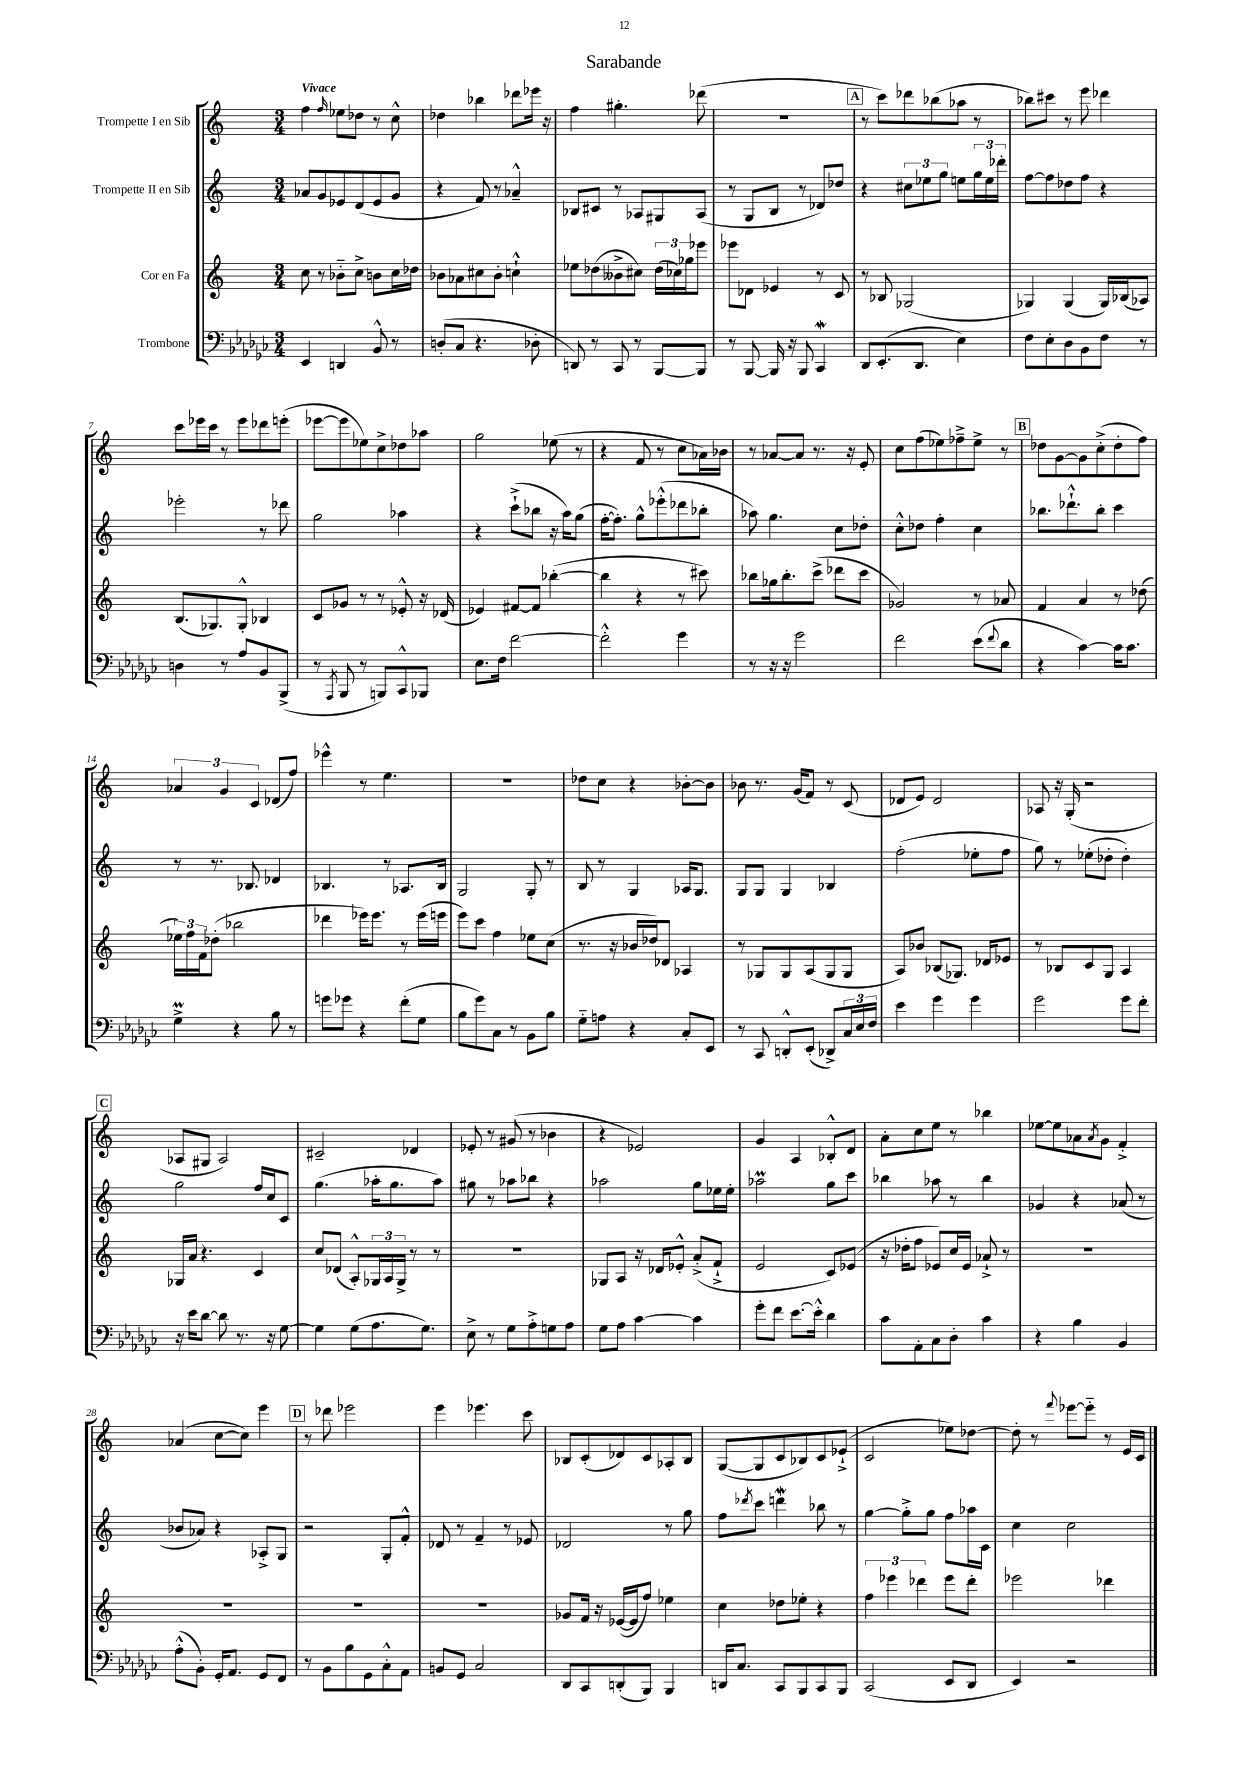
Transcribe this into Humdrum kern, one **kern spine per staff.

**kern	**kern	**kern	**kern
*part4	*part3	*part2	*part1
*staff4	*staff3	*staff2	*staff1
*I"Trombone	*I"Cor en Fa	*I"Trompette II en Sib	*I"Trompette I en Sib
*clefF4	*clefG2	*clefG2	*clefG2
*k[b-e-a-d-g-c-]	*k[]	*k[]	*k[]
*M3/4	*M3/4	*M3/4	*M3/4
=1	=1	=1	=1
!	!	!	!LO:TX:a:B:t=Vivace
4EE-/	8cc\	8a-X/L	4ff\
.	8r	8g/	.
.	.	.	16qqff/
4DDn/	8b-X\L	8e-X/	8ee-X\L
.	8cc^\J	(8d/	8dd-X\J
8BB-^^/	8bn\L	8e-/	8r
8r	16cc\L	8g/J	8cc^^\
.	16dd-X\JJ	.	.
=2	=2	=2	=2
(8Dn'/L	8b-X\L	4r	4dd-X\
8C-/J	8a-X\	.	.
4.r	8cc#X\	8f/)	4bb-X\
.	8b-'\J	8r	.
.	4ccn`^^\	4a-X~^^/	8ddd-X\L
8D-X'\	.	.	16eee-X\Jk
.	.	.	16r
=3	=3	=3	=3
8DDn/)	8ee-X\L	8B-X/L	4ff\
8r	(8dd-X\	8c#X/J	.
8CC-/	8b--X^\	8r	4.gg#X'\
8r	8cc#X\J)	8A-X/L	.
[8BBB-/L	(24dd-\LL	8G#X/	.
.	24cc-X\)	.	.
.	24gg-X\J	.	.
8BBB-/J]	8eee-X\J	(8A-/J	(8ddd-X\
=4	=4	=4	=4
8r	8eee-X\L	8r	2.r
[8BBB-/	8d-X\J	8G/L	.
16BBB-/]	4e-X/	8B/J	.
16r	.	.	.
8BBB-/	.	8r	.
4CC-w/	8r	8d-X/L)	.
.	8c/	8dd-X/J	.
!!LO:REH:place=s1:t=A
=5	=5	=5	=5
8DD-/L	8r	4r	8r
(8.EE-'/	8B-X/	.	8ccc\L)
.	(2G-X/	12cc#X\L	8ddd-X\
8.DD-/J	.	.	.
.	.	12ee-X\	.
.	.	.	(8bb-X\
.	.	12gg\J	.
4E-\)	.	8een\L	8aa-X\J
.	.	24gg\L	8r
.	.	24ee\	.
.	.	24ddd-X'\JJ	.
=6	=6	=6	=6
8F\L	4G-X/)	[8ff\L	8bb-X\L)
8E-'\	.	8ff\]	8ccc#X\J
8D-\	(4G-/	8dd-X\	8r
8BB-\	.	8ff\J	8eee\
8F\J	16G-/LL)	4r	4ddd-X\
.	(16B-X/J	.	.
8r	8A-X/J)	.	.
!!LO:LB:g=z
=7	=7	=7	=7
4Dn\	(8.B/L	2eee-X'\	8ccc\L
.	.	.	16eee-X\L
.	8.G-X/)	.	16ccc\JJ
8r	.	.	8r
8A-/L	8G-'^^/J	.	8eee-\L
8BB-/	4B-X/	8r	8ddd-X\
(8BBB-^/J	.	8ddd-X\	(8eeen'\J
=8	=8	=8	=8
8r	8c/L	2gg\	[8eee-X\L
8qAAA-/	.	.	.
8BBB-/	8g-X/J	.	8eee-\]
8r	8r	.	8ee-X\)
8BBBn/L)	8r	.	8cc^\
8CC-^^/	8e-X'^^/	4aa-X\	8dd-X\
8BBB-X/J	16r	.	8aa-X\J
.	(16d-X/	.	.
=9	=9	=9	=9
8.E-\L	4e-X/)	4r	2gg\
16F\Jk	.	.	.
[2f\	[8f#X/L	(8ccc`^\L	.
.	8f#/J]	8bb-X\J	.
.	([4bb-X'\	16r	(8ee-X\
.	.	16aa\KL)	.
.	.	(8gg\J	8r
=10	=10	=10	=10
2f'^^\]	4bb-\]	[16ff'\KL	4r
.	.	8.ff'\J])	.
.	4r	8gg^^\L	8f/
.	.	(8eee-X'^^\	8r
4g-\	8r	8ddd-X\	8cc\L
.	8ccc#X\)	8bb-X'\J	16a-X\L)
.	.	.	16b-X\JJ
=11	=11	=11	=11
8r	8bb-X\L	8aa-X\)	8r
16r	16gg-X\k	4.gg\	[8a-X/L
16r	8.bb-'\	.	.
2g-\	.	.	8a-/J]
.	(8ccc^\J	.	8.r
.	8ddd-X\L	8cc\L	.
.	.	.	16r
.	8ccc\J	8dd-X'\J	8e'/
=12	=12	=12	=12
2f\	2g-X/)	8cc'^^\L	8cc\L
.	.	8dd-X\J	(8ff\
.	.	4ff'\	8ee-X\)
.	.	.	8ff-X~^\
(8e-\L	8r	4cc\	8ee-^\J
8qqf/	.	.	.
8d-\J	8a-X/	.	8r
!!LO:REH:place=s1:t=B
=13	=13	=13	=13
4r	4f/	8.bb-X\L	8dd-X\L
.	.	.	[8g\
.	.	8.ddd-X`^^\	.
[4c-\)	4a/	.	8g\]
.	.	8bb-'\J	(8cc'^\
16c-\KL]	8r	4ccc\	8dd-'\
8.c-\J	.	.	.
.	(8dd-X\	.	8ff\J)
!!LO:LB:g=z
=14	=14	=14	=14
4G-M^\	24ee-X\LL)	8r	6a-X/
.	24ff\	.	.
.	24f\J	.	.
.	(8dd-X'\J	8.r	.
.	.	.	6g/
4r	2bb-X\	.	.
.	.	8.B-X/	.
.	.	.	6c/
8B-\	.	4d-X/	(8d-X/L
8r	.	.	8ff/J)
=15	=15	=15	=15
8gn\L	4ddd-X\	4.B-X/	4eee-X^^\
8g-X\J	.	.	.
4r	16eee-X\KL)	.	8r
.	8.eee-\J	.	.
.	.	8r	4.ee\
(8f'\L	8r	8.A-X/L	.
8G-\J	(16eee-\LL	.	.
.	16eeen\JJ	16B-/Jk	.
=16	=16	=16	=16
8B-\L	8eee\L)	2G/	2.r
8g-\)	8ccc\J	.	.
8C-\J	4ff\	.	.
8r	.	.	.
8BB-\L	8ee-X\L	8G'/	.
8B-\J	(8cc\J	8r	.
=17	=17	=17	=17
8G-\L	8.r	8B/	8dd-X\L
8An\J	.	8r	8cc\J
.	16r	.	.
4r	16b-X/LL	4G/	4r
.	16dd-X/J)	.	.
.	8d-X/J	.	.
8C-'/L	4A-X/	16A-X/KL	[8b-X'\L
.	.	8.G/J	.
8EE-/J	.	.	8b-\J]
=18	=18	=18	=18
8r	8r	8G/L	8b-X\
8CC-/	8G-X/L	8G/J	8.r
8DDn'^^/L	8G-/	4G/	.
.	.	.	(16g/KL
(8EE-'/J	(8A/	.	8f/J)
8DD-X^/L)	8G-/	4B-X/	8r
24C-/L	8G-/J	.	(8c/
24E-/	.	.	.
24F/JJ	.	.	.
=19	=19	=19	=19
4e-\	8A/L)	(2ff'\	8d-X/L
.	8b-X/J	.	8e/J)
4g-\	(8B-X/L	.	2d-/
.	8.G-X/J)	.	.
4g-\	.	8ee-X'\L	.
.	16d-X/KL	.	.
.	8e-X/J	8ff\J	.
=20	=20	=20	=20
2g-\	8r	8gg\)	8A-X/
.	8B-X/L	8r	16r
.	.	.	(16G'/
.	8c/	(8ee-X'\L	2r
.	8G/J	8dd-X'\J	.
8g-\L	4A/	4dd-'\)	.
8f'\J	.	.	.
!!LO:LB:g=z
!!LO:REH:place=s1:t=C
=21	=21	=21	=21
16r	16G-X/LL	2gg\	8A-X/L
16e-\KL	16a/JJ	.	.
[8d-\J	4.r	.	8G#X/J
8d-\]	.	.	2A-/)
8.r	.	.	.
.	4c/	16ff/LL	.
16r	.	16cc/J	.
[8G-\	.	8c/J	.
=22	=22	=22	=22
4G-\]	8cc/L	(4.gg\	2c#X~/
.	(8d-X/J	.	.
(8G-\L	8A'^^/L)	.	.
8.A-\	24G-X/L	16aa-X'\KL	.
.	24A/	.	.
.	.	8.gg\	.
.	24G-^/JJ	.	.
.	8r	.	4d-X/
8.G-\J)	.	.	.
.	8r	8aa-\J)	.
=23	=23	=23	=23
8E-^\	2.r	8gg#X\	8e-X'/
8r	.	8r	8r
8G-\L	.	8aa-X\L	(8g#X/
8A-'^\	.	8bb-X\J	8r
8Gn\	.	4r	4b-X\
8A-\J	.	.	.
=24	=24	=24	=24
8G-\L	8G-X/L	2aa-X\	4r
8A-\J	8A/J	.	.
[4c-\	16r	.	2e-X/)
.	16d-X/KL	.	.
.	8e-X'^^/J	.	.
4c-\]	(8a'^/L	8gg\L	.
.	8f`^/J	16ee-X\L	.
.	.	16ee-'\JJ	.
=25	=25	=25	=25
8g-'\L	2e/	2aa-XM\	4g/
8f\J	.	.	.
[8.e-\L	.	.	4A/
16e-'^^\Jk]	.	.	.
4d-\	8c/L)	8gg\L	8B-X'^^/L
.	(8e-X/J	8ccc\J	8d/J
=26	=26	=26	=26
8c-\L	16r	4bb-X\	8a'\L
.	16dd-X'\KL	.	.
8AA-'\	8ff\J	.	8cc\
8C-\	8e-X/L)	8aa-X\	8ee\J
8D-'\J	16cc/L	8r	8r
.	16e-/JJ	.	.
4c-\	8a-X`^/	4bb-\	4bb-X\
.	8r	.	.
=27	=27	=27	=27
4r	2.r	4g-X/	[8ee-X\L
.	.	.	8ee-\]
4B-\	.	4r	8a-X\
.	.	.	8qa-/
.	.	.	8g\J
4BB-/	.	(8a-X/	4f'^/
.	.	8r	.
!!LO:LB:g=z
=28	=28	=28	=28
(8A-'^^\L	2.r	8b-X/L	(4a-X/
8BB-'\J)	.	8a-X/J)	.
16GG-'/KL	.	4r	[8cc\L
8.AA-/J	.	.	.
.	.	.	8cc\J])
8GG-/L	.	8A-X'^/L	4eee\
8FF/J	.	8G/J	.
!!LO:REH:place=s1:t=D
=29	=29	=29	=29
8r	2.r	2r	8r
8BB-\L	.	.	8ddd-X\
8B-\	.	.	2eee-X\
8GG-\	.	.	.
8C-'^^\	.	8G'/L	.
8AA-\J	.	8f'^^/J	.
=30	=30	=30	=30
8BBn/L	2.r	8d-X/	4eee\
8GG-/J	.	8r	.
2C-/	.	4f~/	4.eee-X\
.	.	8r	.
.	.	8e-X/	8ccc\
=31	=31	=31	=31
8DD-/L	8g-X/L	2d-X/	8B-X/L
8CC-/	16f/Jk	.	(8c'/
.	16r	.	.
(8DDn'/	([16e-X/LL	.	8d-X/)
.	16e-/J]	.	.
8BBB-/J)	8ff/J)	.	8c/
4BBB-/	4ee-X\	8r	8A-X'/
.	.	8gg\	8B-/J
=32	=32	=32	=32
16DDn/KL	4cc\	8ff\L	([8G/L
8.C-/J	.	.	.
.	.	8qddd-X/	.
.	.	8ccc\J	8G/]
8CC-/L	8dd-X\L	4dddnW\	8c/
8BBB-/	8ee-X'\J	.	8B-X/)
8CC-/	4r	8bb-X\	8c/
8BBB-/J	.	8r	(8e-X`^/J
=33	=33	=33	=33
(2CC-/	6ff\	[4gg\	2c/
.	6eee-X\	.	.
.	.	8gg'^\L]	.
.	6ddd-X\	.	.
.	.	8gg\J	.
8EE-/L	8eee-\L	8ff\L	8ee-X\L)
8DD-/J	8ddd-'\J	16aa-X\L	[8dd-X\J
.	.	16c\JJ	.
=34	=34	=34	=34
4EE-/)	2eee-X\	4cc\	8dd-'\]
.	.	.	8r
.	.	.	8qqfff/
2r	.	2cc\	[8eee-X\L
.	.	.	8eee-\J]
.	4ddd-X\	.	8r
.	.	.	16e/LL
.	.	.	16c/JJ
==	==	==	==
*-	*-	*-	*-
